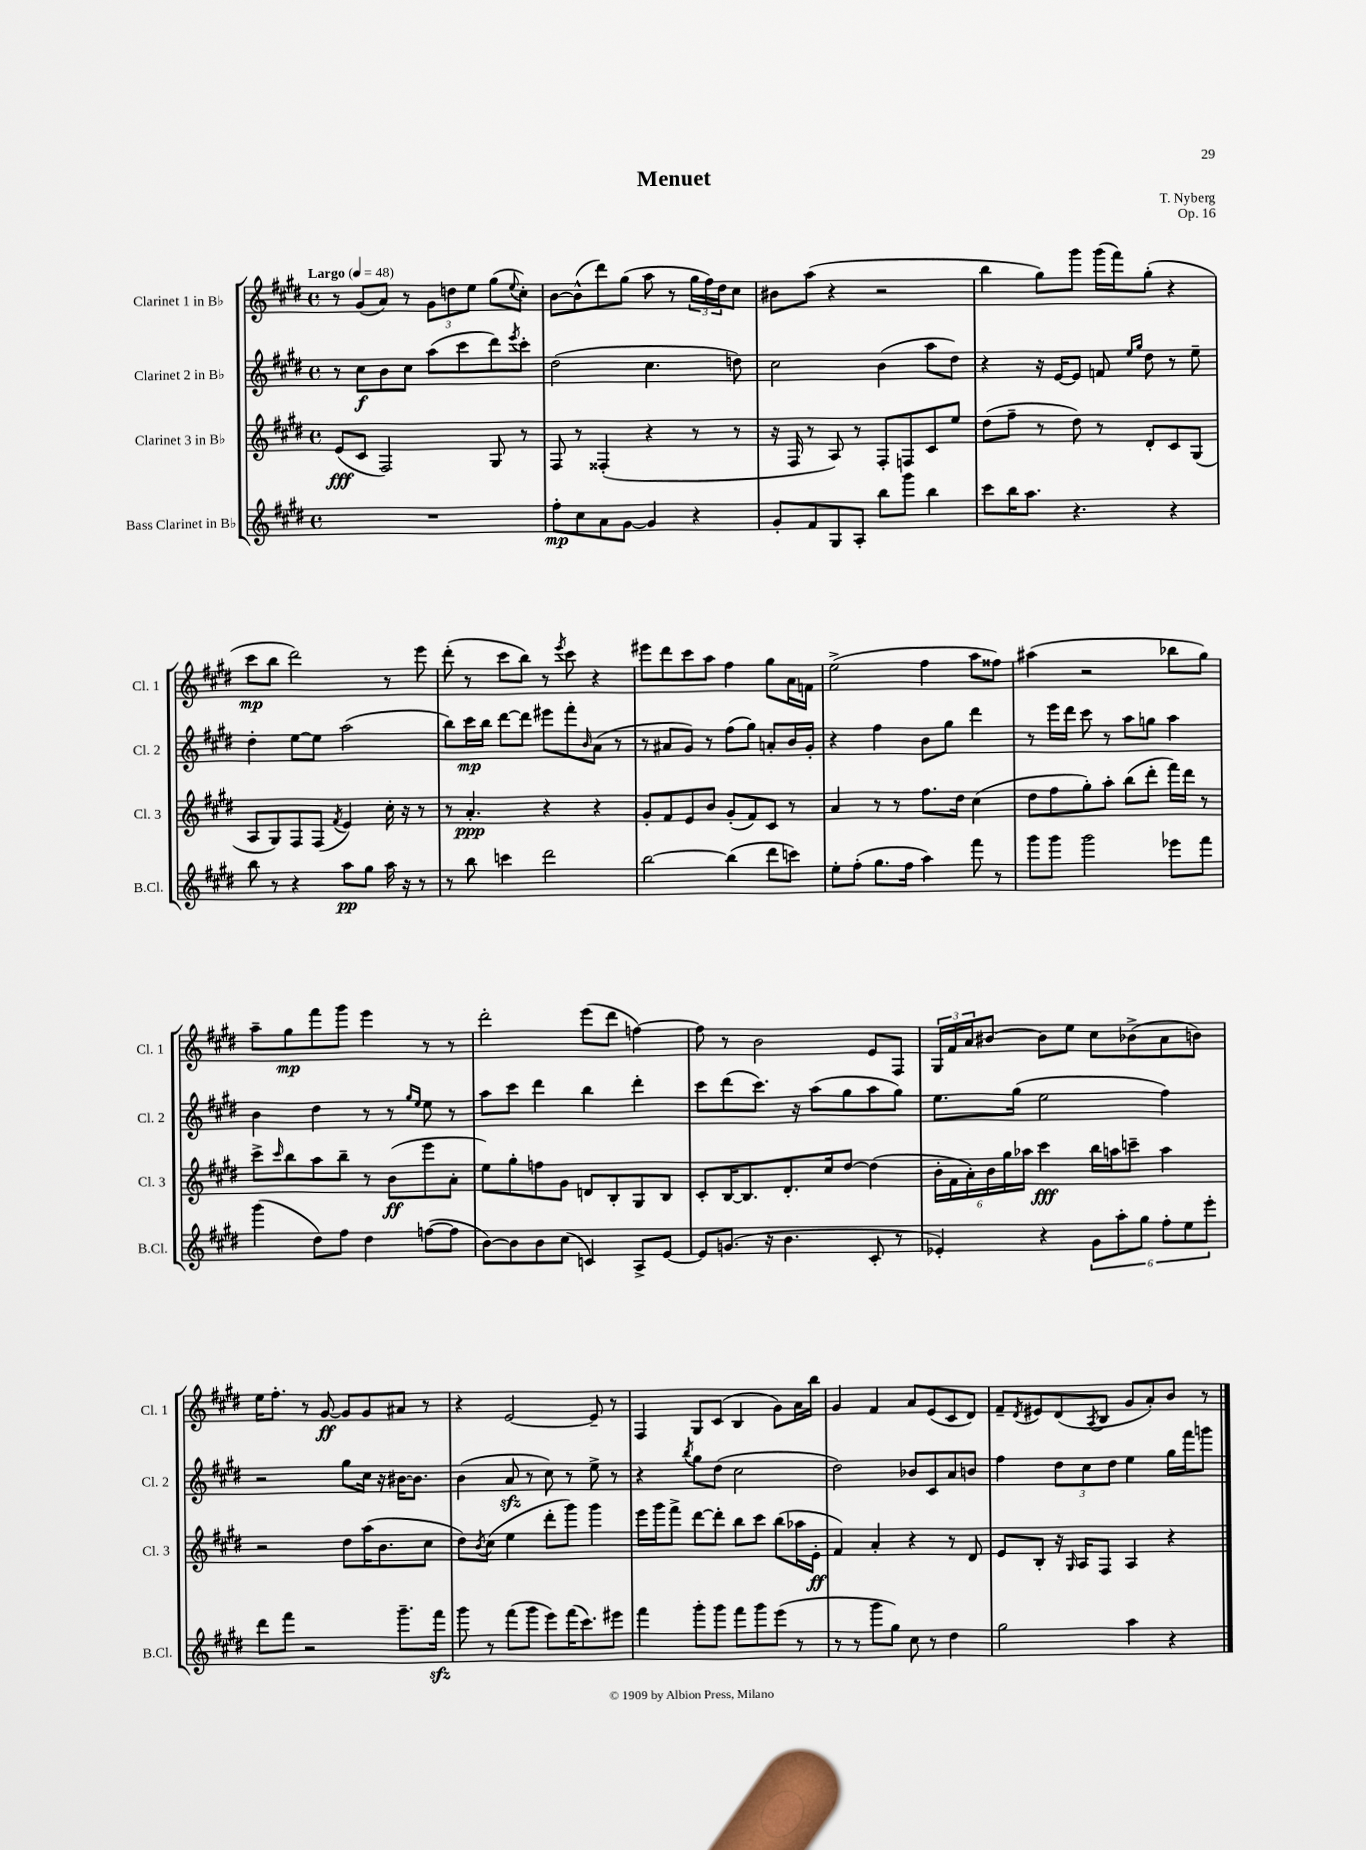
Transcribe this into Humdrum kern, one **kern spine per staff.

**kern	**dynam	**kern	**dynam	**kern	**dynam	**kern	**dynam
*part4	*part4	*part3	*part3	*part2	*part2	*part1	*part1
*staff4	*staff4	*staff3	*staff3	*staff2	*staff2	*staff1	*staff1
*I"Bass Clarinet in B♭	*	*I"Clarinet 3 in B♭	*	*I"Clarinet 2 in B♭	*	*I"Clarinet 1 in B♭	*
*I'B.Cl.	*	*I'Cl. 3	*	*I'Cl. 2	*	*I'Cl. 1	*
*clefG2	*	*clefG2	*	*clefG2	*	*clefG2	*
*k[f#c#g#d#]	*	*k[f#c#g#d#]	*	*k[f#c#g#d#]	*	*k[f#c#g#d#]	*
*M4/4	*	*M4/4	*	*M4/4	*	*M4/4	*
*met(c)	*	*met(c)	*	*met(c)	*	*met(c)	*
*MM48	*	*MM48	*	*MM48	*	*MM48	*
=1	=1	=1	=1	=1	=1	=1	=1
!	!	!	!	!	!	!LO:TX:a:B:t=Largo	!
1r	.	(8e/L	fff	8r	.	8r	.
.	.	8c#/J	.	8cc#\L	f	(8g#/L	.
.	.	2F#/)	.	8b\	.	8a/J)	.
.	.	.	.	8cc#\J	.	8r	.
.	.	.	.	(8aa\L	.	12g#\L	.
.	.	.	.	.	.	12ddn\	.
.	.	.	.	8ccc#\	.	.	.
.	.	.	.	.	.	12ee\J	.
.	.	8G#/	.	8ddd#\)	.	(8gg#\L	.
.	.	.	.	8qeee/	.	8qqee/	.
.	.	8r	.	8ccc#'\J	.	8cc#'\J)	.
=2	=2	=2	=2	=2	=2	=2	=2
8ff#'\L	mp	8F#/	.	(2dd#\	.	[8b\L	.
8cc#\	.	8r	.	.	.	(8b^^\]	.
8a\	.	(4F##X'/	.	.	.	8ddd#\)	.
[8g#\J	.	.	.	.	.	(8gg#\J	.
4g#/]	.	4r	.	4.cc#\	.	8aa\	.
.	.	.	.	.	.	8r	.
4r	.	8r	.	.	.	24gg#\LL	.
.	.	.	.	.	.	24ff#\)	.
.	.	.	.	.	.	24dd#\J	.
.	.	8r	.	8ddn\)	.	8cc#\J	.
=3	=3	=3	=3	=3	=3	=3	=3
8g#'/L	.	16r	.	2cc#\	.	8b#X\L	.
.	.	16F#/	.	.	.	.	.
8f#/	.	8r	.	.	.	(8aa\J	.
8G#/	.	8A/)	.	.	.	4r	.
8A'/J	.	8r	.	.	.	.	.
8bb\L	.	8F#'/L	.	(4b\	.	2r	.
8ggg#\J	.	8Fn/	.	.	.	.	.
4bb\	.	8c#/	.	8aa\L	.	.	.
.	.	8ee/J	.	8dd#\J)	.	.	.
=4	=4	=4	=4	=4	=4	=4	=4
8ccc#\L	.	(8dd#\L	.	4r	.	4bb\	.
16bb\K	.	8ff#~\J	.	.	.	.	.
8.aa\J	.	.	.	.	.	.	.
.	.	8r	.	16r	.	8gg#\L)	.
.	.	.	.	[16e/KL	.	.	.
4.r	.	8dd#\)	.	8e/J]	.	8ggg#\J	.
.	.	8r	.	8fn/	.	(16ggg#\LL	.
.	.	.	.	.	.	16fff#\J)	.
.	.	.	.	16qqee/LL	.	.	.
.	.	.	.	16qqgg#/JJ	.	.	.
.	.	8d#'/L	.	8dd#\	.	(8gg#'\J	.
4r	.	8c#/	.	8r	.	4r	.
.	.	(8G#/J	.	8ee~\	.	.	.
!!LO:LB:g=z
=5	=5	=5	=5	=5	=5	=5	=5
8bb\	.	8A/L	.	4dd#'\	.	8ccc#\L	mp
8r	.	8G#/)	.	.	.	8bb\J	.
4r	.	8F#/	.	[8ee\L	.	2ddd#\)	.
.	.	(8F#/J	.	8ee\J]	.	.	.
.	.	8qf#/	.	.	.	.	.
8aa\L	pp	4e/)	.	(2aa\	.	.	.
8gg#\J	.	.	.	.	.	.	.
16aa\	.	16cc#'\	.	.	.	8r	.
16r	.	16r	.	.	.	.	.
8r	.	8r	.	.	.	8eee\	.
=6	=6	=6	=6	=6	=6	=6	=6
8r	.	8r	.	8bb\L)	.	(8ddd#'\	.
8bb\	.	4.a'/	ppp	16ccc#\L	mp	8r	.
.	.	.	.	16bb\JJ	.	.	.
4cccn\	.	.	.	[8ddd#\L	.	8ccc#\L	.
.	.	.	.	8ddd#\J]	.	8bb\J)	.
2ddd#\	.	4r	.	8eee#X\L	.	8r	.
.	.	.	.	.	.	8qeee/	.
.	.	.	.	8fff#'\	.	8ccc#\	.
.	.	.	.	16qqb/	.	.	.
.	.	4r	.	(8a\J	.	4r	.
.	.	.	.	8r	.	.	.
=7	=7	=7	=7	=7	=7	=7	=7
[2bb\	.	8g#'/L	.	8r	.	8eee#X\L	.
.	.	8f#/	.	8a#X/L	.	8ddd#\	.
.	.	8e/	.	8g#/J)	.	8ccc#\	.
.	.	8b/J	.	8r	.	8aa\J	.
(4bb\]	.	(8g#'/L	.	(8ff#\L	.	4ff#\	.
.	.	8f#/)	.	8gg#\J)	.	.	.
8ddd#\L	.	8c#/J	.	8an'/L	.	8gg#\L	.
8cccn\J)	.	8r	.	16b/L	.	16a\L	.
.	.	.	.	16g#'/JJ	.	16fn\JJ	.
=8	=8	=8	=8	=8	=8	=8	=8
8ee'\L	.	4a/	.	4r	.	(2ee^\	.
(8ff#'\J	.	.	.	.	.	.	.
8.gg#\L	.	8r	.	4ff#\	.	.	.
.	.	8r	.	.	.	.	.
16ff#\Jk	.	.	.	.	.	.	.
4aa\)	.	8.ff#\L	.	8b\L	.	4ff#\	.
.	.	.	.	8gg#\J	.	.	.
.	.	16dd#\Jk	.	.	.	.	.
8fff#\	.	(4cc#\	.	4ddd#\	.	8aa\L	.
8r	.	.	.	.	.	8ff##X\J)	.
=9	=9	=9	=9	=9	=9	=9	=9
8ggg#\L	.	8dd#\L	.	8r	.	(4aa#X\	.
8ggg#\J	.	8ff#\	.	16eee\LL	.	.	.
.	.	.	.	16ddd#\JJ	.	.	.
2ggg#\	.	8gg#'\)	.	8ccc#\	.	2r	.
.	.	8aa'\J	.	8r	.	.	.
.	.	(8bb\L	.	8aa\L	.	.	.
.	.	8ddd#'\J	.	8ggn\J	.	.	.
8eee-X\L	.	16fff#\LL)	.	4aa\	.	8bb-X\L	.
.	.	16ddd#\JJ	.	.	.	.	.
8fff#\J	.	8r	.	.	.	8gg#\J)	.
!!LO:LB:g=z
=10	=10	=10	=10	=10	=10	=10	=10
(4ggg#\	.	8ccc#^\L	.	4b\	.	8aa~\L	.
.	.	16qqccc#/	.	.	.	.	.
.	.	8bb\	.	.	.	8gg#\	mp
8dd#\L)	.	8aa\	.	4dd#\	.	8fff#\	.
8ff#\J	.	8bb~\J	.	.	.	8ggg#\J	.
4dd#\	.	8r	.	8r	.	4eee\	.
.	.	(8b\L	ff	8r	.	.	.
.	.	.	.	16qqgg#/LL	.	.	.
.	.	.	.	16qqee/JJ	.	.	.
([8ffn\L	.	8eee\	.	8ee\	.	8r	.
8ff\J]	.	8a'\J	.	8r	.	8r	.
=11	=11	=11	=11	=11	=11	=11	=11
[8b\L)	.	8ee\L)	.	8aa\L	.	2ddd#'\	.
8b\]	.	8gg#'\	.	8ccc#\J	.	.	.
8b\	.	8ffn\	.	4ddd#\	.	.	.
(8cc#\J	.	8g#\J	.	.	.	.	.
4cn/)	.	8dn/L	.	4bb\	.	(8eee\L	.
.	.	8B'/	.	.	.	8ddd#\J	.
8A^/L	.	8G#/	.	4ddd#'\	.	[4ffn\)	.
[8e/J	.	8B/J	.	.	.	.	.
=12	=12	=12	=12	=12	=12	=12	=12
8e/L]	.	8c#'/L	.	8ccc#\L	.	8ff\]	.
(8.gn/J	.	[16B/K	.	(8ddd#\	.	8r	.
.	.	8.B/]	.	.	.	.	.
.	.	.	.	8.ccc#\J)	.	2b\	.
16r	.	.	.	.	.	.	.
4.b\	.	8.d#'/	.	.	.	.	.
.	.	.	.	16r	.	.	.
.	.	.	.	(8aa\L	.	.	.
.	.	16cc#/k	.	.	.	.	.
.	.	[8dd#/J	.	8gg#\	.	.	.
8c#'/	.	(4dd#\]	.	8aa\	.	8e/L	.
8r	.	.	.	8gg#\J)	.	8F#/J	.
=13	=13	=13	=13	=13	=13	=13	=13
4e-X'/)	.	24b'\LL	.	8.ee\L	.	24G#/LL	.
.	.	24f#\	.	.	.	24f#/	.
.	.	24a'\)	.	.	.	24a/J	.
.	.	24b\	.	.	.	[8b#X/J	.
.	.	24gg#\	.	.	.	.	.
.	.	.	.	(16gg#\Jk	.	.	.
.	.	24aa-X\JJ	.	.	.	.	.
4r	.	4ccc#\	fff	2ee\	.	8b#\L]	.
.	.	.	.	.	.	8ee\J	.
12g#\L	.	16bb\LL	.	.	.	8cc#\L	.
.	.	16aan\J	.	.	.	.	.
12aa'\	.	.	.	.	.	.	.
.	.	8cccn~\J	.	.	.	(8b-X^\	.
12gg#\J	.	.	.	.	.	.	.
12ff#'\L	.	4aa\	.	4ff#\)	.	8a\	.
12ee\	.	.	.	.	.	.	.
.	.	.	.	.	.	8bn\J)	.
12eee'\J	.	.	.	.	.	.	.
!!LO:LB:g=z
=14	=14	=14	=14	=14	=14	=14	=14
8ddd#\L	.	2r	.	2r	.	16ee\KL	.
.	.	.	.	.	.	8.ff#'\J	.
8fff#\J	.	.	.	.	.	.	.
2r	.	.	.	.	.	8r	.
.	.	.	.	.	.	[8g#/	ff
.	.	8dd#\L	.	8gg#\L	.	8g#/L]	.
.	.	(16aa\K	.	16cc#\Jk	.	8g#/	.
.	.	8.b\	.	16r	.	.	.
8.ggg#~\L	.	.	.	[16b#X\KL	.	8a#X/J	.
.	.	.	.	8.b#\J]	.	.	.
.	.	8cc#\J	.	.	.	8r	.
16fff#zz\Jk	.	.	.	.	.	.	.
=15	=15	=15	=15	=15	=15	=15	=15
8ggg#\	.	8dd#\L)	.	(4b\	.	4r	.
.	.	8qb/	.	.	.	.	.
8r	.	(8cc#\J	.	.	.	.	.
(8fff#\L	.	4ee\	.	8azz/	.	[2e/	.
8ggg#\J	.	.	.	8r	.	.	.
8eee\L)	.	8ddd#'\L	.	8cc#\)	.	.	.
(16fff#\K	.	8ggg#\J)	.	8r	.	.	.
8.ccc#\)	.	.	.	.	.	.	.
.	.	4ggg#\	.	8ee^\	.	8e~/]	.
8eee#X\J	.	.	.	8r	.	8r	.
=16	=16	=16	=16	=16	=16	=16	=16
4fff#\	.	16eee\LL	.	4r	.	4F#/	.
.	.	16ggg#\J	.	.	.	.	.
.	.	8fff#^\J	.	.	.	.	.
.	.	.	.	8qbb/	.	.	.
8ggg#'\L	.	[8ddd#\L	.	8gg#\L	.	8G#/L	.
8ggg#\J	.	8ddd#'\J]	.	(8dd#\J	.	(8c#/J	.
8fff#\L	.	8bb\L	.	2cc#\	.	4B/	.
8ggg#\	.	8ccc#\J	.	.	.	.	.
(8eee\J	.	(8bb\L	.	.	.	8g#\L)	.
8r	.	16aa-X\L	.	.	.	16a\L	.
.	.	16e'\JJ	ff	.	.	16bb\JJ	.
=17	=17	=17	=17	=17	=17	=17	=17
8r	.	4f#/)	.	2dd#\)	.	4g#/	.
8r	.	.	.	.	.	.	.
8ggg#\L	.	4a'/	.	.	.	4f#/	.
8gg#\J)	.	.	.	.	.	.	.
8cc#\	.	4r	.	8b-X/L	.	8a/L	.
8r	.	.	.	8c#/	.	(8e/	.
4dd#\	.	8r	.	8a/	.	8c#/	.
.	.	8d#/	.	8bn/J	.	8d#/J)	.
=18	=18	=18	=18	=18	=18	=18	=18
2gg#\	.	8e/L	.	4ff#\	.	8f#~/L	.
.	.	.	.	.	.	8qd#/	.
.	.	8B'/J	.	.	.	8e#X/	.
.	.	16r	.	12dd#\L	.	(8d#/	.
.	.	16qqG#/	.	.	.	.	.
.	.	16A/KL	.	.	.	.	.
.	.	.	.	12cc#\	.	.	.
.	.	.	.	.	.	8qA/	.
.	.	8F#/J	.	.	.	8B/J	.
.	.	.	.	12dd#\J	.	.	.
4aa\	.	4A/	.	4ee\	.	8g#/L	.
.	.	.	.	.	.	8a'/)	.
4r	.	4r	.	16gg#\LL	.	8b/J	.
.	.	.	.	16fff#\J	.	.	.
.	.	.	.	8gggn\J	.	8r	.
==	==	==	==	==	==	==	==
*-	*-	*-	*-	*-	*-	*-	*-
